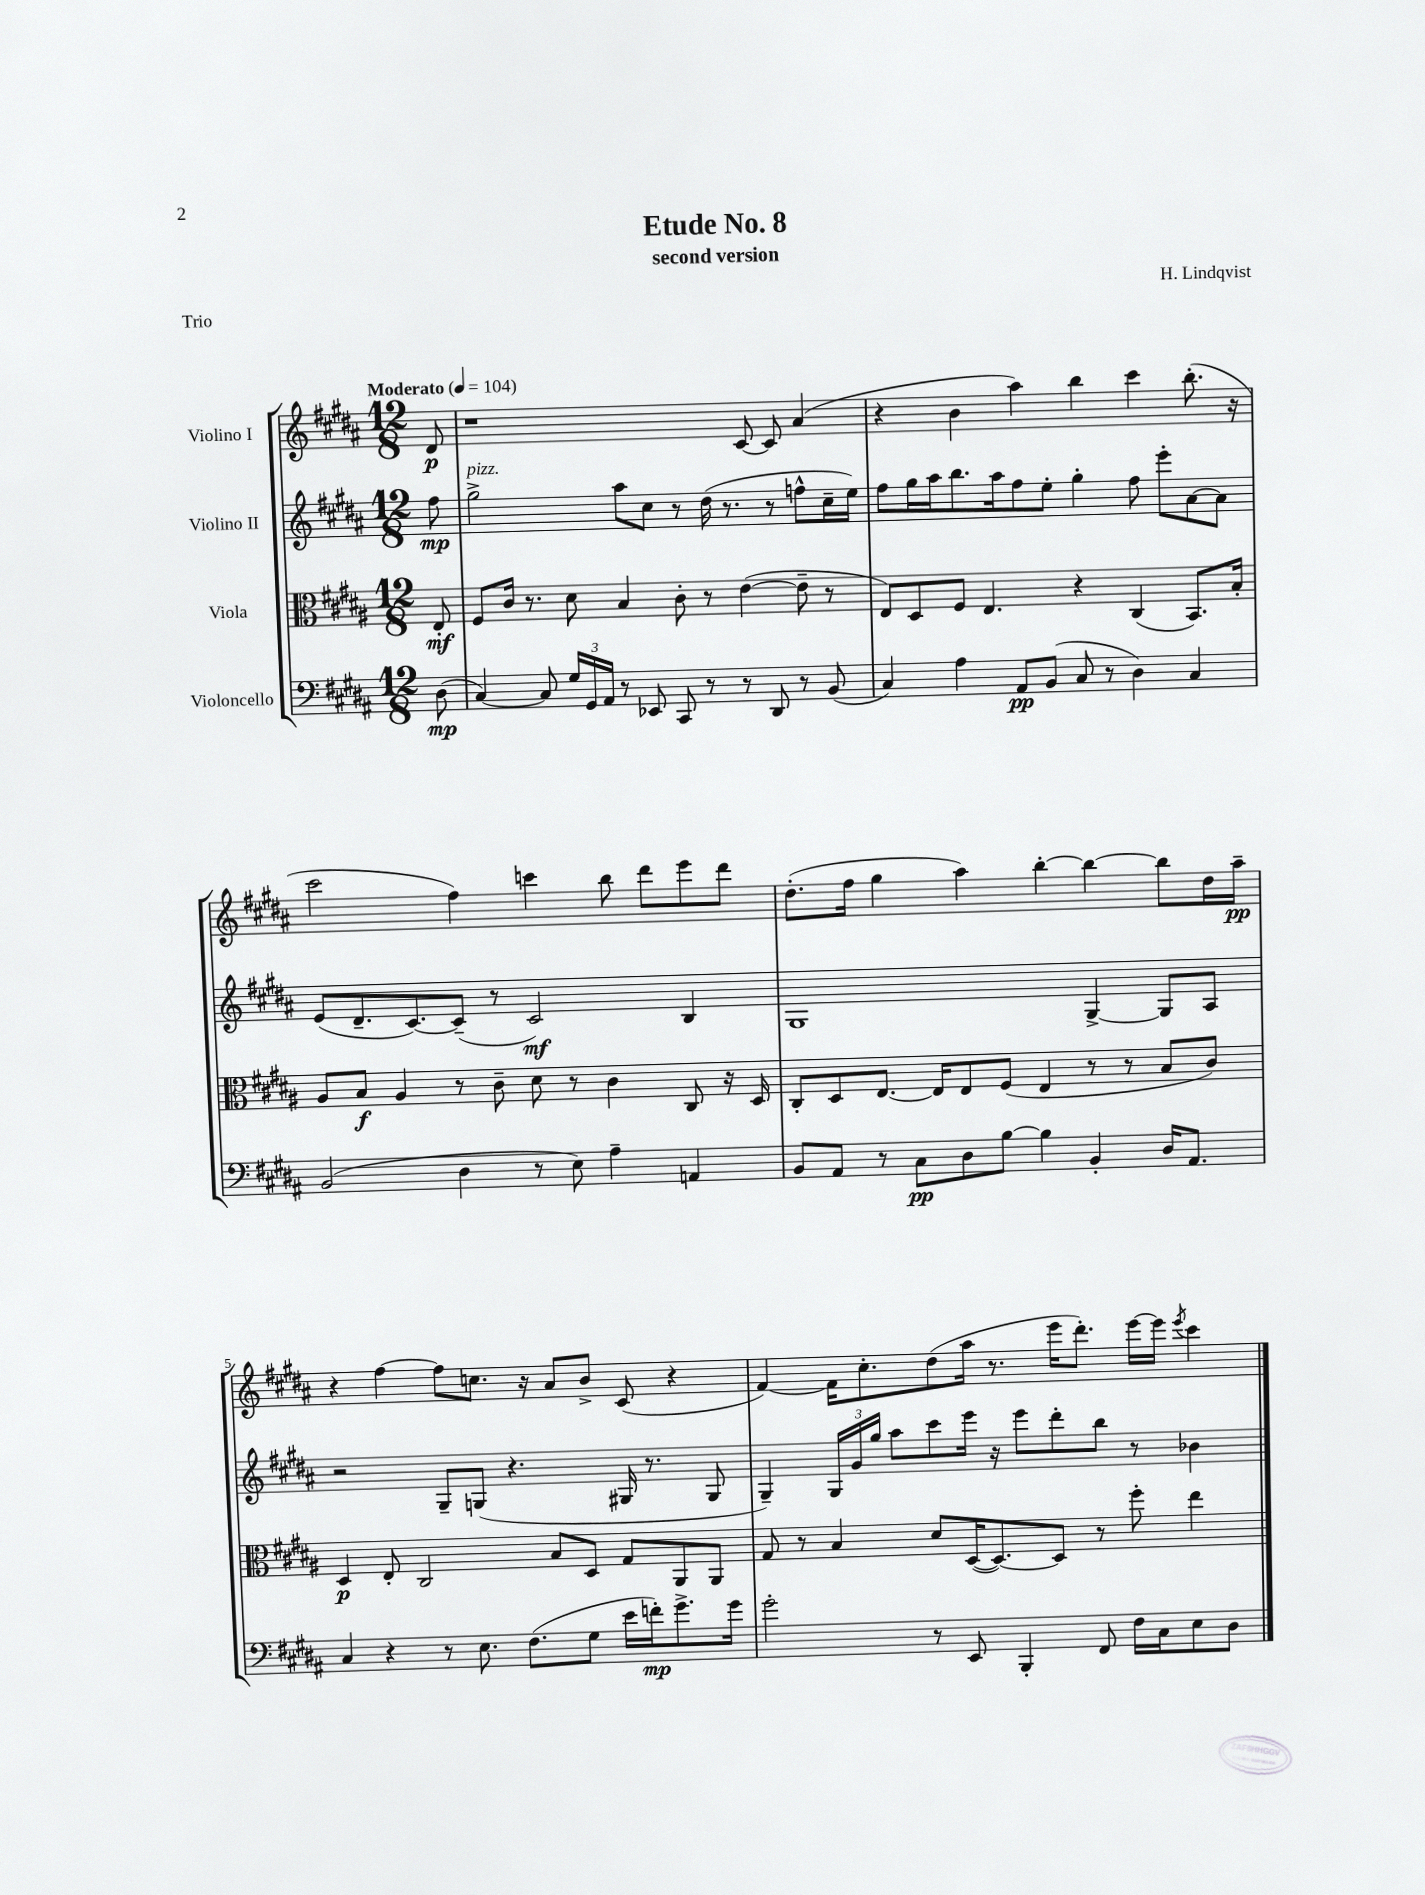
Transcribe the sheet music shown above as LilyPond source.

\header { title = "Etude No. 8" composer = "H. Lindqvist" subtitle = "second version" piece = "Trio" }
<<
\new StaffGroup <<
\new Staff = "s0" \with { instrumentName = "Violino I" } {
    \clef treble \key b \major \numericTimeSignature \time 12/8 \partial 8 \tempo "Moderato" 4 = 104
    dis'8\p |
    r1 cis'8~ cis'8 ais'4( |
    r4 b'4 ais''4) b''4 cis'''4 b''8.-.( r16 |
    cis'''2 fis''4) c'''4 b''8 dis'''8 e'''8 dis'''8 |
    dis''8.-.( fis''16 gis''4 ais''4) b''4~-. b''4~ b''8 dis''16 ais''16--\pp |
    r4 fis''4~ fis''8 c''8. r16 ais'8 b'8-> cis'8( r4 |
    fis'4~) fis'16 cis''8.-. dis''8( ais''16 r8. e'''16 dis'''8.-.) e'''16~ e'''16 \acciaccatura { e'''8 } cis'''4 \bar "|." |
}
\new Staff = "s1" \with { instrumentName = "Violino II" } {
    \clef treble \key b \major \numericTimeSignature \time 12/8 \partial 8
    fis''8\mp |
    gis''2->^\markup { \italic "pizz." } ais''8 cis''8 r8 dis''16( r8. r8 f''8-^ cis''16-- e''16) |
    fis''8 gis''16 ais''16 b''8. ais''16 fis''8 e''8-. gis''4-. fis''8 e'''8-. ais'8~ ais'8 |
    e'8( dis'8.-- cis'8.~) cis'8--( r8 cis'2\mf) b4 |
    gis1 gis4~-> gis8 ais8 |
    r2 gis8-- g8( r4. gis16 r8. gis8 |
    gis4--) \tuplet 3/2 { gis16 gis'16 gis''16 } ais''8 cis'''8 e'''16 r16 e'''8 dis'''8-. b''8 r8 bes'4 \bar "|." |
}
\new Staff = "s2" \with { instrumentName = "Viola" } {
    \clef alto \key b \major \numericTimeSignature \time 12/8 \partial 8
    e8-.\mf |
    fis8 cis'16 r8. dis'8 b4 cis'8-. r8 e'4~( e'8-- r8 |
    e8) dis8 fis8 e4. r4 cis4( b,8.) b16-. |
    ais8 b8\f ais4 r8 cis'8-- dis'8 r8 cis'4 cis8 r16 dis16 |
    cis8-. dis8 e8.~ e16 e8 fis8( e4 r8 r8 b8 cis'8) |
    dis4\p e8-. cis2 b8 dis8 gis8 ais,8 ais,8 |
    gis8 r8 b4 dis'8 dis16~( dis8.~) dis8 r8 fis''8-. e''4 \bar "|." |
}
\new Staff = "s3" \with { instrumentName = "Violoncello" } {
    \clef bass \key b \major \numericTimeSignature \time 12/8 \partial 8
    dis8\mp( |
    cis4~) cis8 \tuplet 3/2 { gis16 gis,16 ais,16 } r8 ees,8 cis,8 r8 r8 dis,8 r8 b,8( |
    cis4) ais4 ais,8\pp b,8( cis8 r8 dis4) cis4 |
    b,2( dis4 r8 e8) ais4-- a,4 |
    b,8 ais,8 r8 cis8\pp dis8 b8~ b4 b,4-. dis16 ais,8. |
    cis4 r4 r8 e8. fis8.( gis8 e'16 f'16-.\mp) gis'8.-> gis'16 |
    gis'2-. r8 e,8 b,,4-. fis,8 fis16 cis16 e8 dis8 \bar "|." |
}
>>
>>
\layout { \context { \Score \override BarNumber.break-visibility = ##(#f #t #t) barNumberVisibility = #(every-nth-bar-number-visible 5) } }
